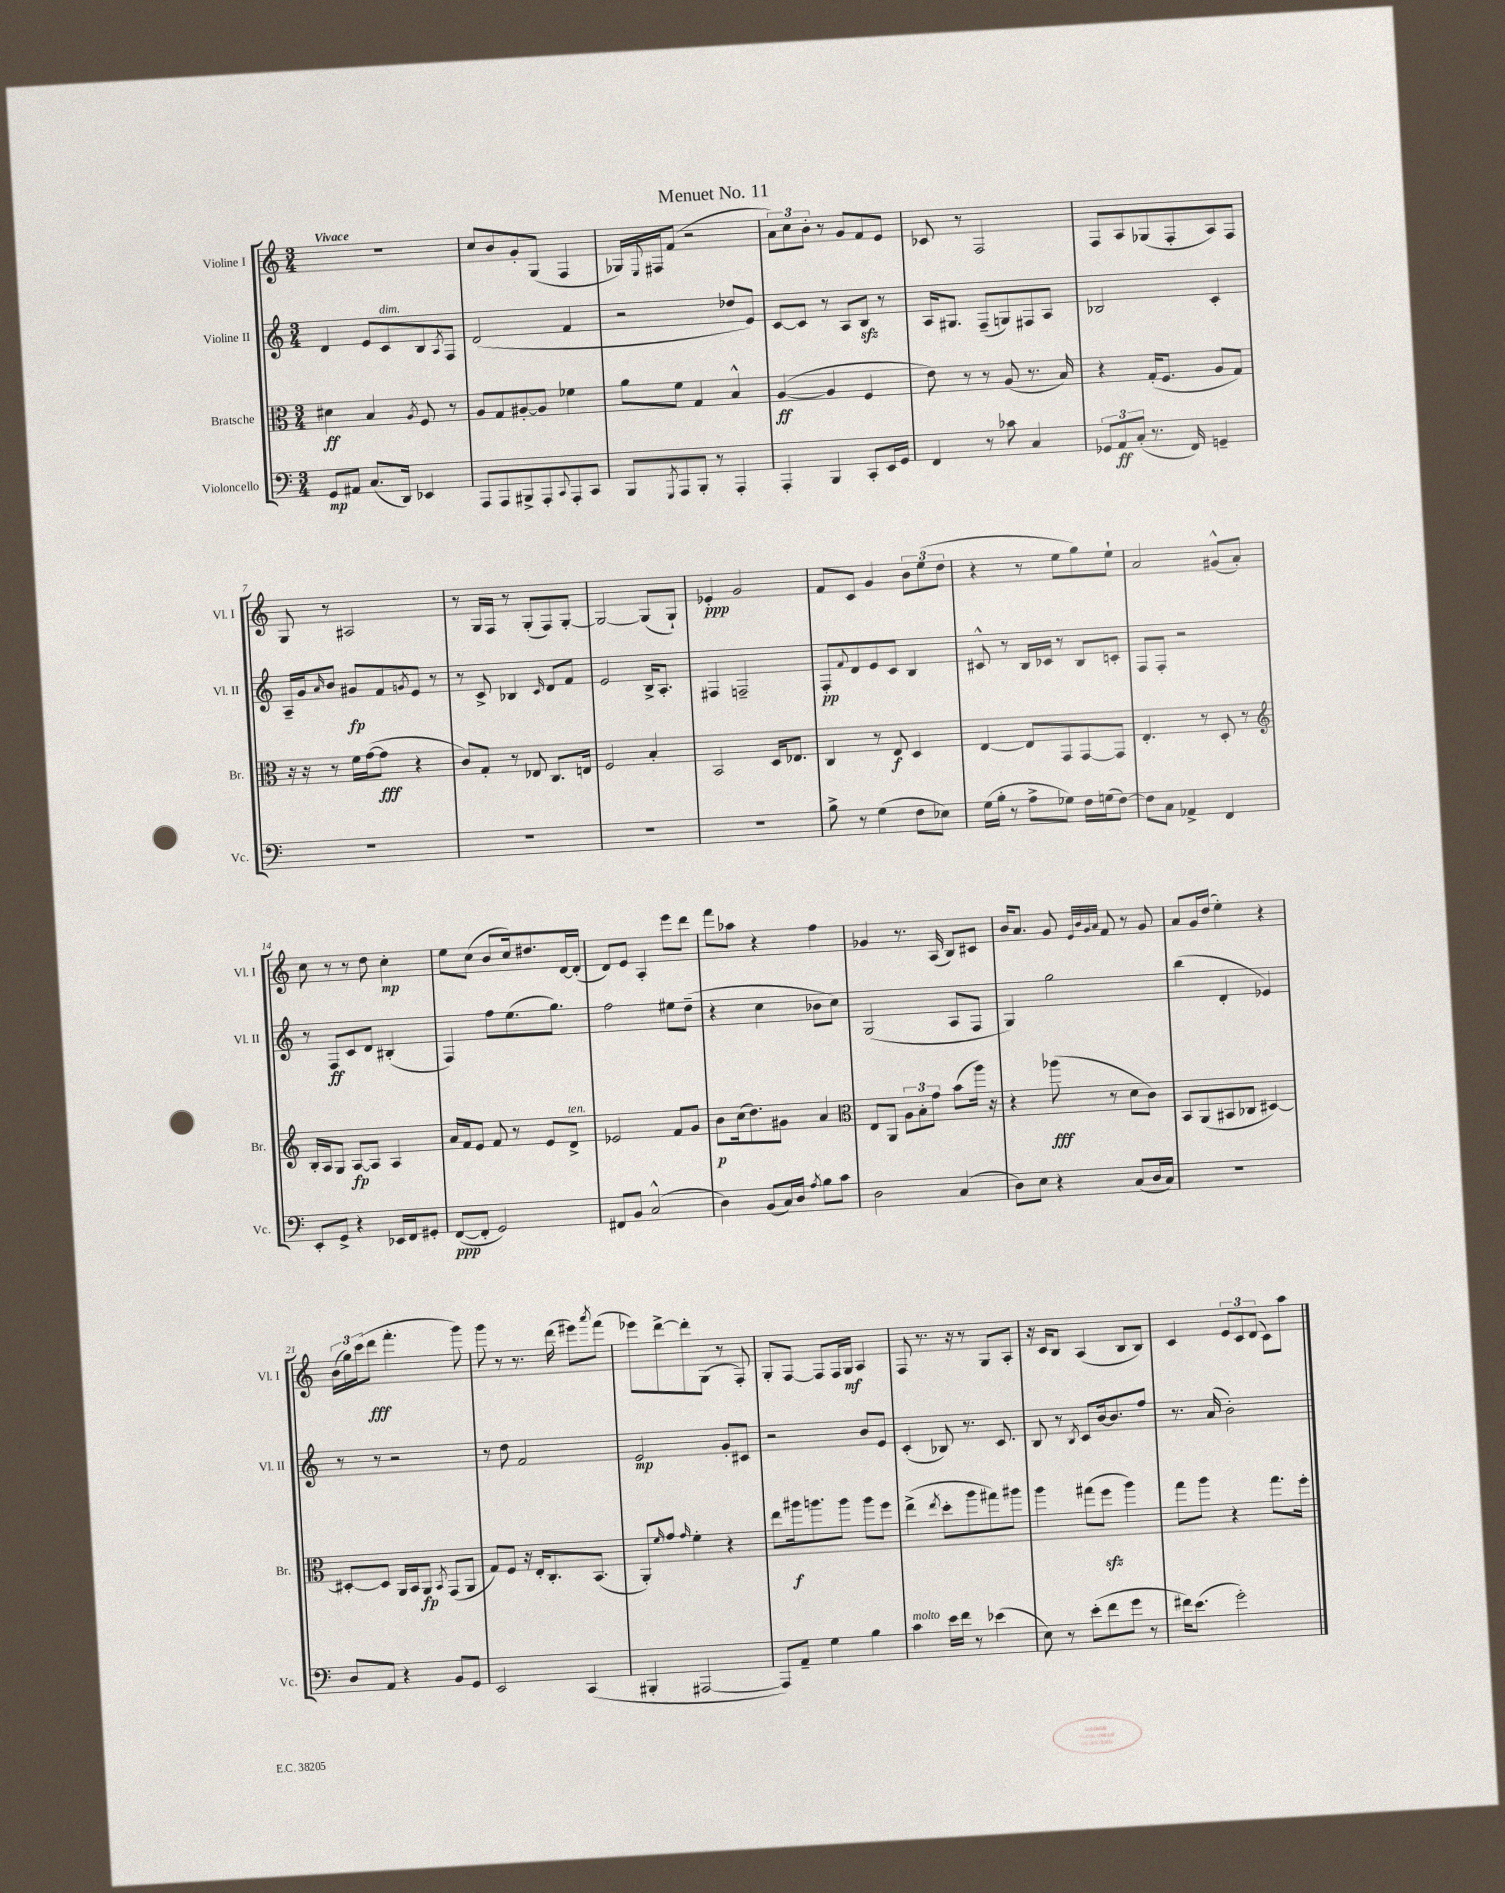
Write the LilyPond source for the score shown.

\header { title = "Menuet No. 11" }
<<
\new StaffGroup <<
\new Staff = "s0" \with { instrumentName = "Violine I" shortInstrumentName = "Vl. I" } {
    \clef treble \key c \major \numericTimeSignature \time 3/4 \tempo "Vivace"
    R2. |
    c''8 b'8 g'8-. g8( f4 |
    ges16) \appoggiatura { e8 } fis16 f'8( r2 |
    \tuplet 3/2 { a'8) c''8 b'8-. } r8 g'8 f'8 e'8 |
    ces'8 r8 f2 |
    f8 a8 ges8( f8-. a8) f8 |
    g8 r8 ais2 |
    r8 g16 f16 r8 g8-.( f8) g8~-. |
    g2~ g8( g8-!) |
    ees'4-.\ppp g'2 |
    f'8 c'8 g'4 \tuplet 3/2 { b'8 e''8( d''8 } |
    r4 r8 e''8 g''8) e''8-! |
    a'2 gis'8-^( a'8-.) |
    c''8 r8 r8 d''8 c''4-.\mp |
    e''8 c''8( b'8 c''16) dis''8. d'16~ d'16-.( |
    d'8) e'8 a4-. e'''8 d'''8 |
    f'''8 aes''8 r4 f''4 |
    ges'4 r8. a16( b8) cis'8 |
    b'16 a'8. g'8 \grace { e'32 b'32 g'32 a'32 } f'8 r8 g'8 |
    a'8 g'16 d''16( e''4-.) r4 |
    \tuplet 3/2 { b'16( g''16) c'''16( } d'''8\fff f'''4.-. g'''8) |
    g'''8 r8 r8. d'''16( eis'''8) \acciaccatura { a'''8 } f'''8( |
    ees'''8) d'''8~-> d'''8-. g8( r8 f8-.) |
    g8-. f8~ f8 f16 g16\mf a4 |
    f8 r8. r16 r8 g8 a8-. |
    r16 c'16 b8 a4( b8 b8) |
    c'4 \tuplet 3/2 { e'8 c'8 d'8( } c'8) a''8 \bar "|." |
}
\new Staff = "s1" \with { instrumentName = "Violine II" shortInstrumentName = "Vl. II" } {
    \clef treble \key c \major \numericTimeSignature \time 3/4
    d'4 e'8 c'8^\markup { \italic "dim." } b8 \acciaccatura { a8 } f8 |
    d'2( f'4 |
    r2 des''8 e'8) |
    c'8~ c'8 r8 a8 b8\sfz r8 |
    a16 gis8. f8--( g8) fis8 a8 |
    bes2 c'4-. |
    a16-- g'16 \grace { a'16 } b'8 gis'8\fp f'8 \acciaccatura { g'8 } e'8 r8 |
    r8 c'8-> bes4 \grace { c'16 } d'8 f'8 |
    e'2 b16-> a8.-. |
    fis4 f2-- |
    f8-.\pp \appoggiatura { f'8 } d'8 e'8 c'8 b4 |
    cis'8-^ r8 b16 ces'16 r8 b8 c'8-. |
    f8 f8-. r2 |
    r8 f8\ff c'8 d'8 bis4-.( |
    f4) f''8 e''8.( g''8.) |
    f''2 eis''8 d''8--( |
    r4 c''4 bes'8 c''8) |
    g2( a8 f8 |
    g4) g''2 |
    b''4( d'4-. ees'4) |
    r8 r8 r2 |
    r8 d''8 f'2 |
    e'2\mp g'8-. cis'8 |
    r2 b'8 e'8 |
    c'4-.( bes8) r8. c'8. |
    b8 r8 \acciaccatura { b8 } c'8 b'16~ b'8. f''8 |
    r8. a'16( b'2-.) \bar "|." |
}
\new Staff = "s2" \with { instrumentName = "Bratsche" shortInstrumentName = "Br." } {
    \clef alto \key c \major \numericTimeSignature \time 3/4
    dis'4\ff b4 \acciaccatura { a8 } f8 r8 |
    a8 g8 ais8~-. ais8 fes'4 |
    a'8 f'8 g4 b4-^ |
    a4~\ff( a4 f4 |
    e'8) r8 r8 a8( r8. b16) |
    r4 g16-.( f8. a8 g8) |
    r16 r16 r8 f'16 g'16~( g'8\fff r4 |
    c'8) g8-. r8 ees8 c8. e16 |
    f2 b4-. |
    b,2 d16 ees8. |
    c4 r8 e8\f d4 |
    e4~ e8 g,8 g,8~ g,8 |
    e4.-. r8 d8-. r8 |
    \clef treble b16-. a16 g8 a8~\fp a8 a4 |
    a'16 f'16 e'8 f'8 r8 e'8 d'8->^\markup { \italic "ten." } |
    ees'2 f'8 g'8 |
    b'8\p c''16( d''8.) gis'8 a'4 |
    \clef alto e8 a,8 \tuplet 3/2 { a8 b8-. g'8 } b'8( a''16) r16 |
    r4 aes''8\fff( r8 d'8 c'8) |
    b,8 a,8( bis,8 ces8 dis4~) |
    dis8~-. dis8 a,16 b,16 a,8\fp \acciaccatura { b,8 } g,8( a,8 |
    g8) f8 r16 e16-. c8.-. b,8.( |
    a,8-.) \grace { f'16 } g'8 \grace { g'16 } f'4-. r4 |
    e''8 ais''16\f a''8. a''8 a''8 f''8 |
    e''4->( \acciaccatura { e''8 } d''8-. a''8 gis''8) ais''8 |
    a''4 gis''8( f''8\sfz a''4) |
    g''8 a''8 r4 g''8. f''16-. \bar "|." |
}
\new Staff = "s3" \with { instrumentName = "Violoncello" shortInstrumentName = "Vc." } {
    \clef bass \key c \major \numericTimeSignature \time 3/4
    g,8\mp ais,8 c8.( d,16) ees,4 |
    a,,8 a,,8 bis,,8-> a,,8-. \appoggiatura { c,8 } a,,8-. c,8 |
    b,,8 \acciaccatura { g,,8 } a,,8 b,,8-. r8 a,,4-. |
    a,,4-. b,,4 c,8-. e,16 g,16 |
    f,4 r8 ces'8 c4 |
    \tuplet 3/2 { ges,8 a,8\ff c8-.( } r8. f,16) g,4-- |
    R2. |
    R2. |
    R2. |
    R2. |
    b8-> r8 g4( f8 ees8) |
    g16( b16-. r8 a8-> ges8) f16 g16( f8~) |
    f8 c8 aes,4-> f,4 |
    e,8-. g,8-> r4 ees,16 f,16 gis,8-. |
    f,8~\ppp( f,8-. g,2) |
    fis,8 b,8 c2-^( |
    d4) b,8( c16) d16 \acciaccatura { a8 } b8 c'8 |
    d2 c4( |
    d8) e8 r4 c8( d16 c16) |
    R2. |
    d8 a,8 r4 b,8 g,8 |
    e,2 c,4( |
    bis,,4-. ais,,2~ |
    ais,,8) a,8-- g4 b4 |
    c'4^\markup { \italic "molto" } e'16 f'16 r8 ees'4( |
    e8) r8 e'8-.( f'8 g'8 r8 |
    fis'16) e'8.( g'2-.) \bar "|." |
}
>>
>>
